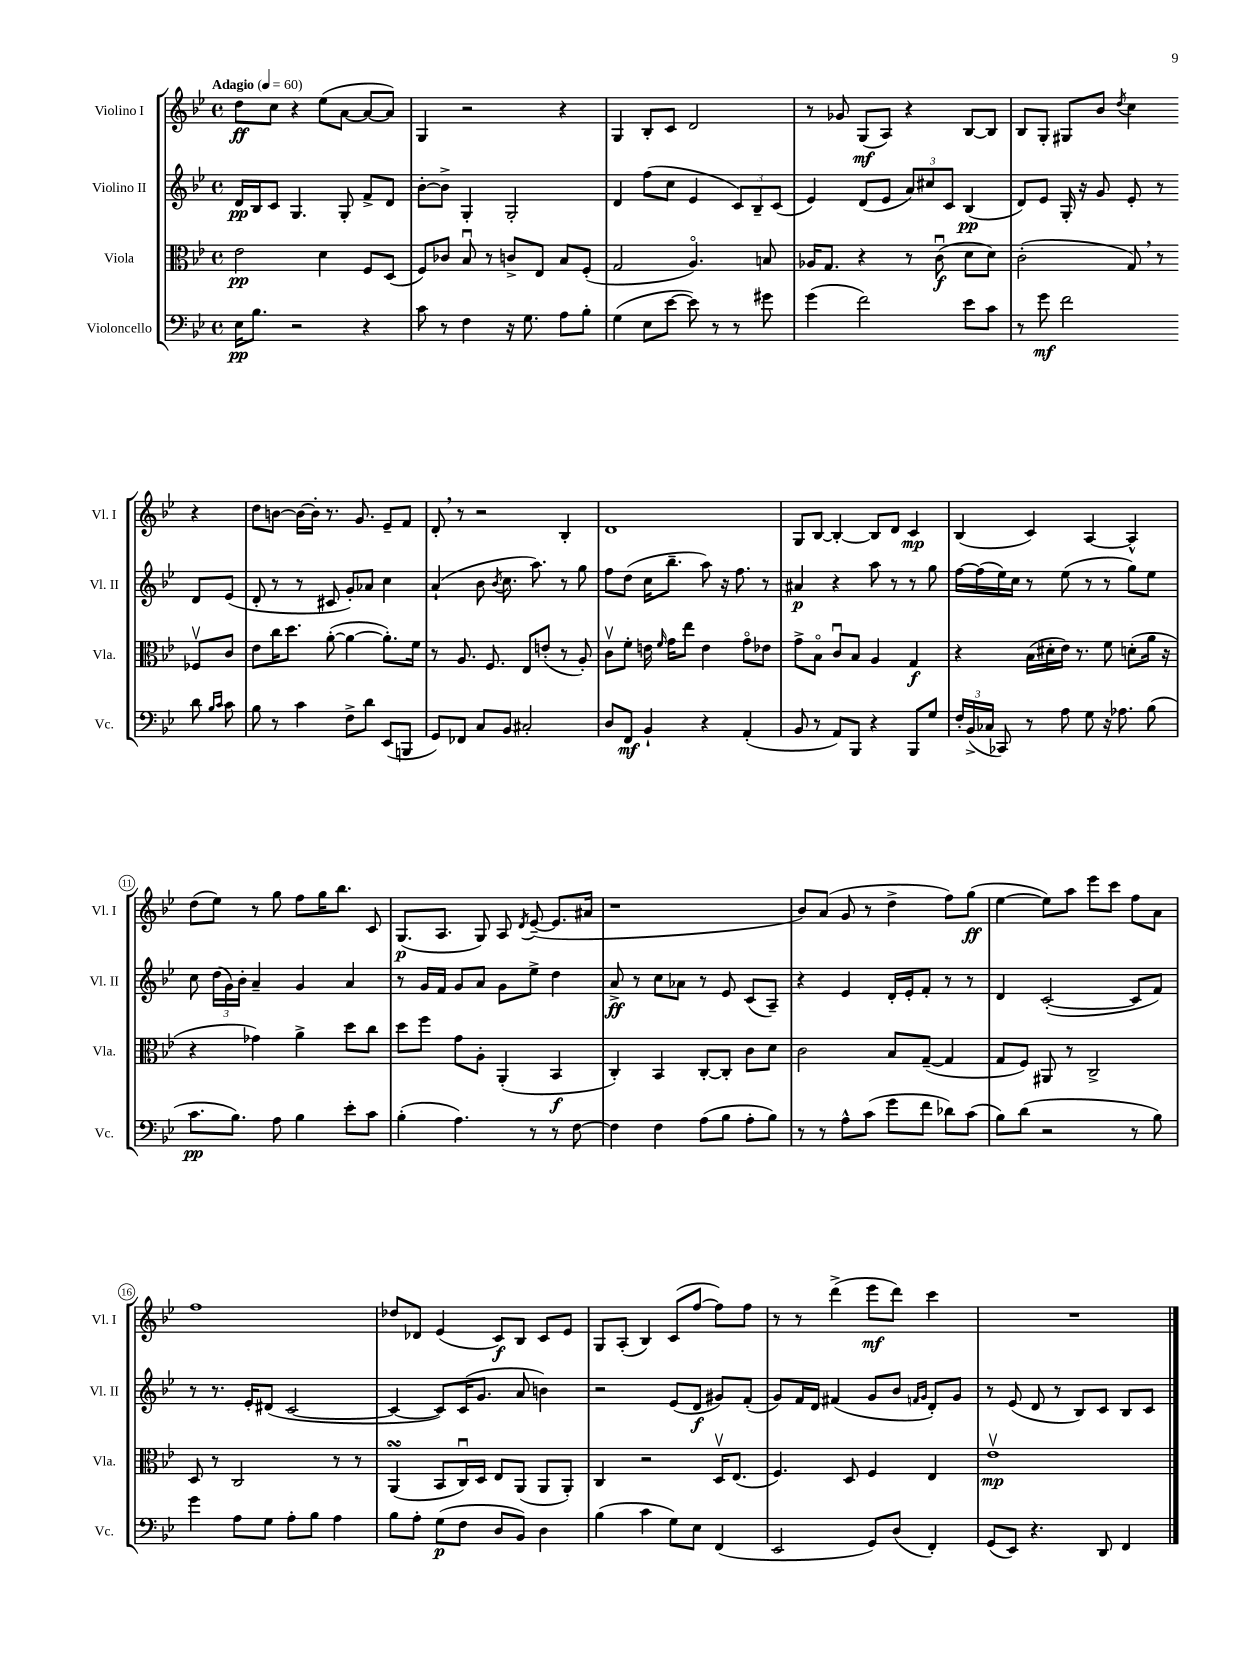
<<
\new StaffGroup <<
\new Staff = "s0" \with { instrumentName = "Violino I" shortInstrumentName = "Vl. I" } {
    \clef treble \key bes \major \defaultTimeSignature \time 4/4 \tempo "Adagio" 4 = 60
    \autoBeamOff d''8[\ff c''8] r4 ees''8[( a'8]~ a'8[~ a'8]) |
    g4 r2 r4 |
    g4 bes8[-. c'8] d'2 |
    r8 ges'8 g8[\mf( a8]) r4 bes8[~ bes8] |
    bes8[ g8]-. gis8[ bes'8] \acciaccatura { d''8 } c''4 r4 |
    d''8[ b'8]~ b'16[~ b'16]-. r8. g'8. ees'8[-- f'8] |
    d'8-. \breathe r8 r2 bes4-. |
    d'1 |
    g8[ bes8]~ bes4~-. bes8[ d'8] c'4\mp |
    bes4( c'4) a4~ a4-^ |
    d''8[( ees''8]) r8 g''8 f''8[ g''16 bes''8.] c'8 |
    g8.[\p( a8.] g8) a8 \acciaccatura { d'8 } ees'8~--( ees'8.[ ais'16] |
    r1 |
    bes'8[) a'8]( g'8 r8 d''4-> f''8[) g''8]\ff( |
    ees''4~ ees''8[) a''8] ees'''8[ c'''8] f''8[ a'8] |
    f''1 |
    des''8[ des'8] ees'4( c'8[\f) bes8] c'8[ ees'8] |
    g8[ a8]-.( bes4) c'8[( f''8]~ f''8[) f''8] |
    r8 r8 d'''4->( ees'''8[\mf d'''8]) c'''4 |
    R1 \bar "|." |
}
\new Staff = "s1" \with { instrumentName = "Violino II" shortInstrumentName = "Vl. II" } {
    \clef treble \key bes \major \defaultTimeSignature \time 4/4
    \autoBeamOff d'16[\pp bes16 c'8] g4. g8-. f'8[-> d'8] |
    bes'8[~-. bes'8]-> g4-. g2-. |
    d'4 f''8[( c''8] ees'4 \tuplet 3/2 { c'8[) bes8-- c'8]( } |
    ees'4) d'8[( ees'8] \tuplet 3/2 { a'8[) cis''8 c'8] } bes4\pp( |
    d'8[) ees'8] g16-. r16 g'8 ees'8-. r8 d'8[ ees'8]( |
    d'8-. r8 r8 cis'8 g'8[-.) aes'8] c''4 |
    a'4-!( bes'8 \acciaccatura { bes'8 } c''8. a''8.) r8 g''8 |
    f''8[ d''8]( c''16[ bes''8.]-- a''8) r16 f''8. r8 |
    ais'4\p r4 a''8 r8 r8 g''8 |
    f''16[~ f''16( ees''16) c''16] r8 ees''8( r8 r8 g''8[) ees''8] |
    c''8 \tuplet 3/2 { d''16[( g'16) bes'16]-. } a'4-- g'4 a'4 |
    r8 g'16[ f'16] g'8[ a'8] g'8[ ees''8]-> d''4 |
    a'8->\ff r8 c''8[ aes'8] r8 ees'8 c'8[( a8]--) |
    r4 ees'4 d'16[-. ees'16-. f'8]-. r8 r8 |
    d'4 c'2~-.( c'8[ f'8]) |
    r8 r8. ees'16[-. dis'8]( c'2~ |
    c'4~ c'8[) c'16( g'8.] a'8 b'4) |
    r2 ees'8[( d'8]\f gis'8[) f'8]-.( |
    g'8[) f'16 d'16] fis'4( g'8[ bes'8] \grace { f'16[ g'16] } d'8[-.) g'8] |
    r8 ees'8( d'8 r8 bes8[) c'8] bes8[ c'8] \bar "|." |
}
\new Staff = "s2" \with { instrumentName = "Viola" shortInstrumentName = "Vla." } {
    \clef alto \key bes \major \defaultTimeSignature \time 4/4
    \autoBeamOff ees'2\pp d'4 f8[ d8]( |
    f8[) ces'8] bes8\downbow r8 c'8[-> ees8] bes8[ f8]-.( |
    g2 a4.\flageolet) b8 |
    aes16[ g8.] r4 r8 c'8\downbow\f( d'8[ d'8]) |
    c'2-.( g8) \breathe r8 fes8[\upbow c'8] |
    ees'8[ c''16 d''8.] a'8~-.( a'4~ a'8.[-.) f'16] |
    r8 a8. f8. ees8[ e'8]-.( r8 a8-.) |
    c'8[\upbow f'8]-. e'16 \grace { f'16 } g'16[ ees''8] e'4 g'8[\flageolet ees'8] |
    g'8[-> bes8]\flageolet c'8[\downbow bes8] a4 g4\f |
    r4 bes16[( dis'16-. ees'16]) r8. f'8 d'8[-.( a'16] r16 |
    r4 ges'4) a'4-> d''8[ c''8] |
    d''8[ f''8] g'8[ a8]-. a,4-.( bes,4\f |
    c4-.) bes,4 c8[~-. c8]-. c'8[ d'8] |
    c'2 bes8[ g8]~--( g4 |
    g8[ f8]) ais,8 r8 c2-> |
    d8 r8 c2 r8 r8 |
    a,4\turn( bes,8[ c16\downbow) d16] ees8[ a,8]( a,8[ a,8]-.) |
    c4 r2 d16[\upbow ees8.]( |
    f4.) d8 f4 ees4 |
    ees'1\upbow\mp \bar "|." |
}
\new Staff = "s3" \with { instrumentName = "Violoncello" shortInstrumentName = "Vc." } {
    \clef bass \key bes \major \defaultTimeSignature \time 4/4
    \autoBeamOff ees16[\pp bes8.] r2 r4 |
    c'8 r8 f4 r16 g8. a8[ bes8]-. |
    g4( ees8[ ees'8]~ ees'8) r8 r8 gis'8 |
    g'4( f'2) ees'8[ c'8] |
    r8 g'8\mf f'2 d'8 \grace { bes16[ c'16] } c'8 |
    bes8 r8 c'4 f8[-> d'8] ees,8[( b,,8] |
    g,8[) fes,8] c8[ bes,8] cis2-. |
    d8[ f,8]\mf bes,4-! r4 a,4-.( |
    bes,8 r8 a,8[) bes,,8] r4 bes,,8[ g8] |
    \tuplet 3/2 { f16[-. bes,16->( ces16] } ces,8) r8 a8 g8 r16 aes8. bes8( |
    c'8.[\pp bes8.]) a8 bes4 ees'8[-. c'8] |
    bes4-.( a4.) r8 r8 f8~ |
    f4 f4 a8[( bes8] a8[-. bes8]) |
    r8 r8 a8[-^ c'8]( g'8[ f'8] des'8[) c'8]( |
    bes8[) d'8]( r2 r8 bes8) |
    g'4 a8[ g8] a8[-. bes8] a4 |
    bes8[ a8]-. g8[\p( f8] d8[ bes,8]) d4 |
    bes4( c'4 g8[) ees8] f,4( |
    ees,2 g,8[) d8]( f,4-.) |
    g,8[( ees,8]) r4. d,8 f,4 \bar "|." |
}
>>
>>
\layout { \context { \Score \override BarNumber.stencil = #(make-stencil-circler 0.1 0.3 ly:text-interface::print) } }
